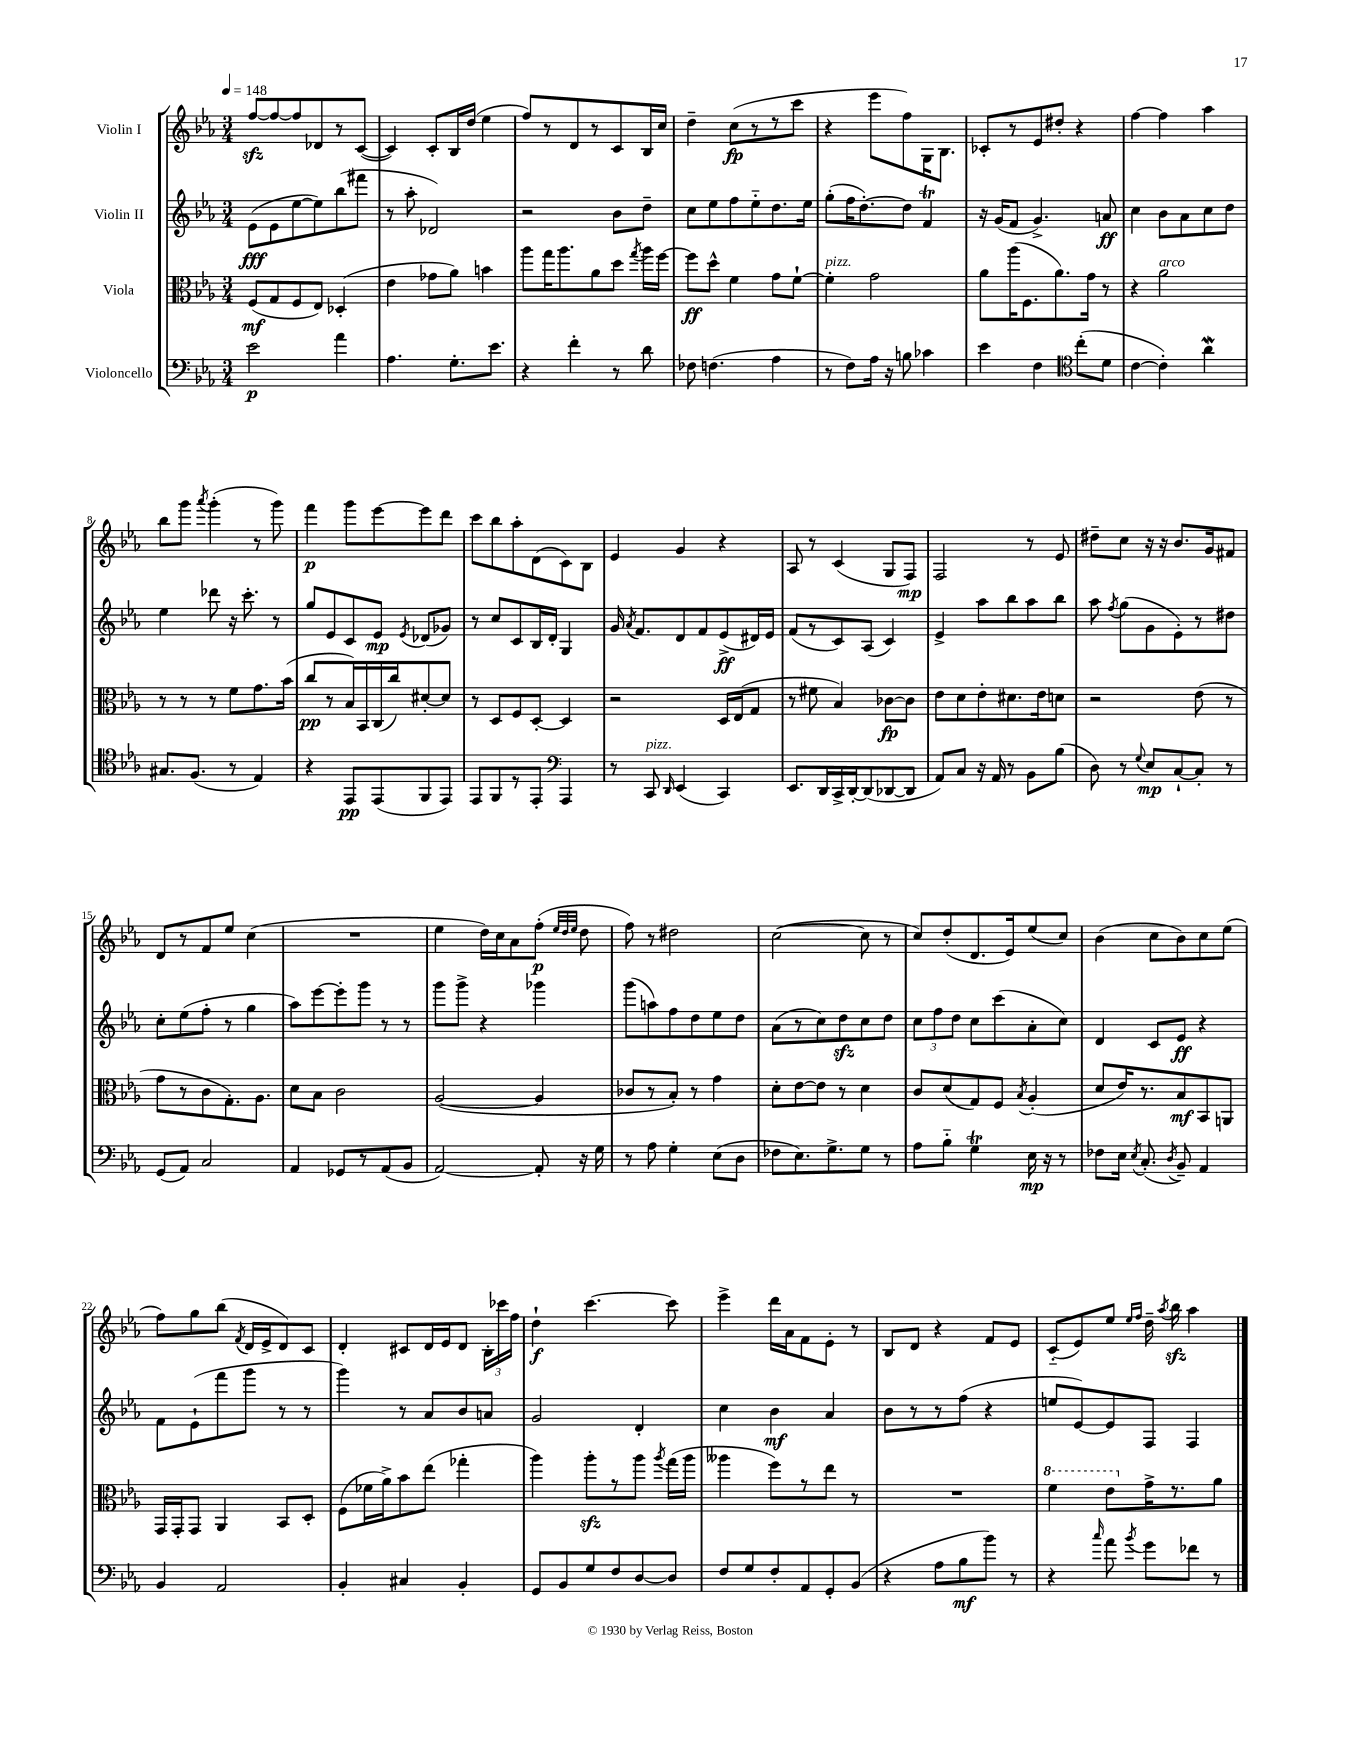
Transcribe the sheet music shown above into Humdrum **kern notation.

**kern	**kern	**kern	**kern
*staff4	*staff3	*staff2	*staff1
*clefF4	*clefC3	*clefG2	*clefG2
*k[b-e-a-]	*k[b-e-a-]	*k[b-e-a-]	*k[b-e-a-]
*M3/4	*M3/4	*M3/4	*M3/4
*MM148	*MM148	*MM148	*MM148
2e-	(8F	(8e-	[8ff
.	8G	8e-	8ff_
.	8F	[8ee-	8ff]
.	8E-)	8ee-])	8d-
4a-	(4D-'	(8bb-	8r
.	.	8fff#	([8c
=	=	=	=
4.A-	4e-	8r	4c])
.	.	8aa-'	.
.	8g-	2d-)	8c'
8.G'	8a-)	.	16B-
.	.	.	(16dd
.	4b	.	4ee-
8.e-	.	.	.
=	=	=	=
4r	8aa-	2r	8ff)
.	16gg	.	8r
.	8.aa-	.	.
4f'	.	.	8d
.	8a-	.	8r
8r	8dd	8b-	8c
.	8qgg	.	.
8d	16aa-	8dd~	16B-
.	[16ff	.	16cc
=	=	=	=
8F-	8ff]	8cc	4dd~
(4.F	8dd^^	8ee-	.
.	4f	8ff	(8cc
.	.	8ee-'~	8r
4A-	8g	8.dd	8r
.	[8f`	.	8ccc
.	.	16ee-	.
=	=	=	=
8r	4f']	(8gg'	4r
8F)	.	16ff	.
.	.	[8.dd')	.
16A-	2g	.	8eee-
16r	.	.	.
8B	.	8dd]	8ff)
4c-	.	4f	16G
.	.	.	8.B-
=	=	=	=
4e-	8a-	16r	8c-'
.	.	(16g	.
.	(16aa-	8f	8r
.	8.F	.	.
4F	.	4.g^)	8e-
.	8.a-)	.	8dd#'
*clefC4	*	*	*
(8cc'	.	.	4r
.	16g	.	.
8d	8r	8a	.
=	=	=	=
[4c	4r	4cc	[4ff
4c'])	2a-	8b-	4ff]
.	.	8a-	.
4a-	.	8cc	4aa-
.	.	8dd	.
=	=	=	=
8.G#	8r	4ee-	8bb-
.	8r	.	8ggg
(8.F	.	.	.
.	.	.	8qaaa-
.	8r	8ddd-	(4ggg'
8r	8f	16r	.
.	.	8.ccc'	.
4E-)	8.g	.	8r
.	.	8r	8ggg)
.	(16b-	.	.
=	=	=	=
4r	8cc	8gg	4fff
.	8r	8e-	.
8EE-	16B-)	8c	8ggg
.	16BB-	.	.
(8EE-	(16C	8e-	[8eee-
.	16cc)	.	.
.	.	8qe-	.
8FF	[8d#'	(8d-	8eee-]
8EE-)	8d#]	8g-)	8ddd
=	=	=	=
8EE-	8r	8r	8ccc
8FF	8D	8cc	8bb-
8r	8F	8c	8aa-'
8EE-'	[8D'	16B-	(8d
.	.	16d'	.
*clefF4	*	*	*
4AAA-	4D]	4G	8c)
.	.	.	8B-
=	=	=	=
8r	2r	16g	4e-
.	.	8qa-	.
.	.	8.f	.
8CC	.	.	.
16qqDD	.	.	.
(4EE-	.	8d	4g
.	.	8f	.
4CC)	16D	(8e-^	4r
.	(16E-	.	.
.	8G	16d#)	.
.	.	16e-	.
=	=	=	=
8.EE-	8r	(8f	8A-
.	8f#	8r	8r
16DD	.	.	.
16CC^	4B-)	8c)	(4c
[16DD'	.	.	.
(8DD]	.	(8A-	.
[8DD-	[8c-	4c)	8G
8DD-]	8c-]	.	8F)
=	=	=	=
8AA-)	8e-	4e-^	2F
8C	8d	.	.
16r	8e-'	8aa-	.
16AA-	.	.	.
8r	8.d#	8bb-	.
8BB-	.	8aa-	8r
.	16e-	.	.
(8B-	8d	8bb-	8e-
=	=	=	=
8D)	2r	8aa-	8dd#~
.	.	8qff	.
8r	.	(8gg	8cc
8qqG	.	.	.
8E-	.	8g	16r
.	.	.	16r
[8C`	.	8e-')	8.b-
8C']	(8e-	8r	.
.	.	.	16g
8r	8r	8dd#	8f#
=	=	=	=
(8GG	8g	8cc'	8d
8AA-)	8r	(8ee-	8r
2C	8c	8ff'	8f
.	8.G')	8r	8ee-
.	.	4gg	(4cc
.	8.A-	.	.
=	=	=	=
4AA-	8d	8aa-)	2.r
.	8B-	[8eee-	.
8GG-	2c	8eee-']	.
8r	.	8ggg	.
(8AA-	.	8r	.
8BB-	.	8r	.
=	=	=	=
[2AA-)	([2A-	8ggg	4ee-
.	.	8ggg^	.
.	.	4r	16dd)
.	.	.	16cc
.	.	.	8a-
8AA-']	4A-]	4ggg-	(8ff'
.	.	.	32qqee-
.	.	.	32qqdd
.	.	.	32qqee-
16r	.	.	8dd
16G	.	.	.
=	=	=	=
8r	8c-	(8ggg	8ff)
8A-	8r	8aa)	8r
4G'	8B-')	8ff	2dd#
.	8r	8dd	.
(8E-	4g	8ee-	.
8D	.	8dd	.
=	=	=	=
8F-	8d'	(8a-	([2cc
8.E-)	[8e-	8r	.
.	8e-]	8cc)	.
8.G^	.	.	.
.	8r	8dd	.
8G	4d	8cc	8cc]
8r	.	8dd	8r
=	=	=	=
8A-	8c	12cc	8cc)
.	.	12ff	.
8B-'~	(8d	.	(8dd'
.	.	12dd	.
4G	8G)	8cc	8.d
.	8F	(8ccc	.
.	.	.	16e-)
.	8qB-	.	.
16E-	(4A-'	8a-'	(8ee-
16r	.	.	.
8r	.	8cc)	8cc)
=	=	=	=
8F-	8d	4d	(4b-
16E-	16e-)	.	.
8qE-	.	.	.
(8.C'	8.r	.	.
.	.	8c	8cc
8qD	.	.	.
8BB-~)	8B-	8e-	8b-)
4AA-	8BB-	4r	8cc
.	8AA	.	(8ee-
=	=	=	=
4BB-	16GG	8f	8ff)
.	16GG'	.	.
.	8GG	(8e-`	8gg
2AA-	4AA-	8fff	(8bb-
.	.	.	8qf
.	.	8ggg	16d
.	.	.	16e-^
.	8BB-	8r	8d)
.	8D'	8r	8c
=	=	=	=
4BB-'	(8F	4ggg)	4d'
.	16f-	.	.
.	16a-^)	.	.
4C#	8b-	8r	8c#
.	(8ee-	8a-	16d
.	.	.	16e-
4BB-'	4gg-'	8b-	8d
.	.	8a	24B-'
.	.	.	24ccc-
.	.	.	24ff
=	=	=	=
8GG	4aa-)	2g	4dd`
8BB-	.	.	.
8G	8aa-'	.	[4.ccc
8F	8r	.	.
[8D	8aa-	4d'	.
.	8qaa-	.	.
8D]	(16gg	.	8ccc]
.	16aa-	.	.
=	=	=	=
8F	4aa--	4cc	4eee-^
8G	.	.	.
8F'	8ff)	4b-	16ddd
.	.	.	16a-
8AA-	8r	.	8f
8GG'	8ee-	4a-	8e-'
(8BB-	8r	.	8r
=	=	=	=
4r	2.r	8b-	8B-
.	.	8r	8d
8A-	.	8r	4r
8B-	.	(8ff	.
8b-)	.	4r	8f
8r	.	.	8e-
=	=	=	=
4r	4ff	8ee	(8c'~
.	.	[8e-)	8e-)
16qqcc	.	.	.
8a-	8ee-	8e-]	8ee-
.	.	.	16qqee-
8qb-	.	.	16qqff
8g	16g^	8F	16dd~
.	.	.	8qaa-
.	8.r	.	16bb-
8f-	.	4F	4aa-
8r	8a-	.	.
==	==	==	==
*-	*-	*-	*-
